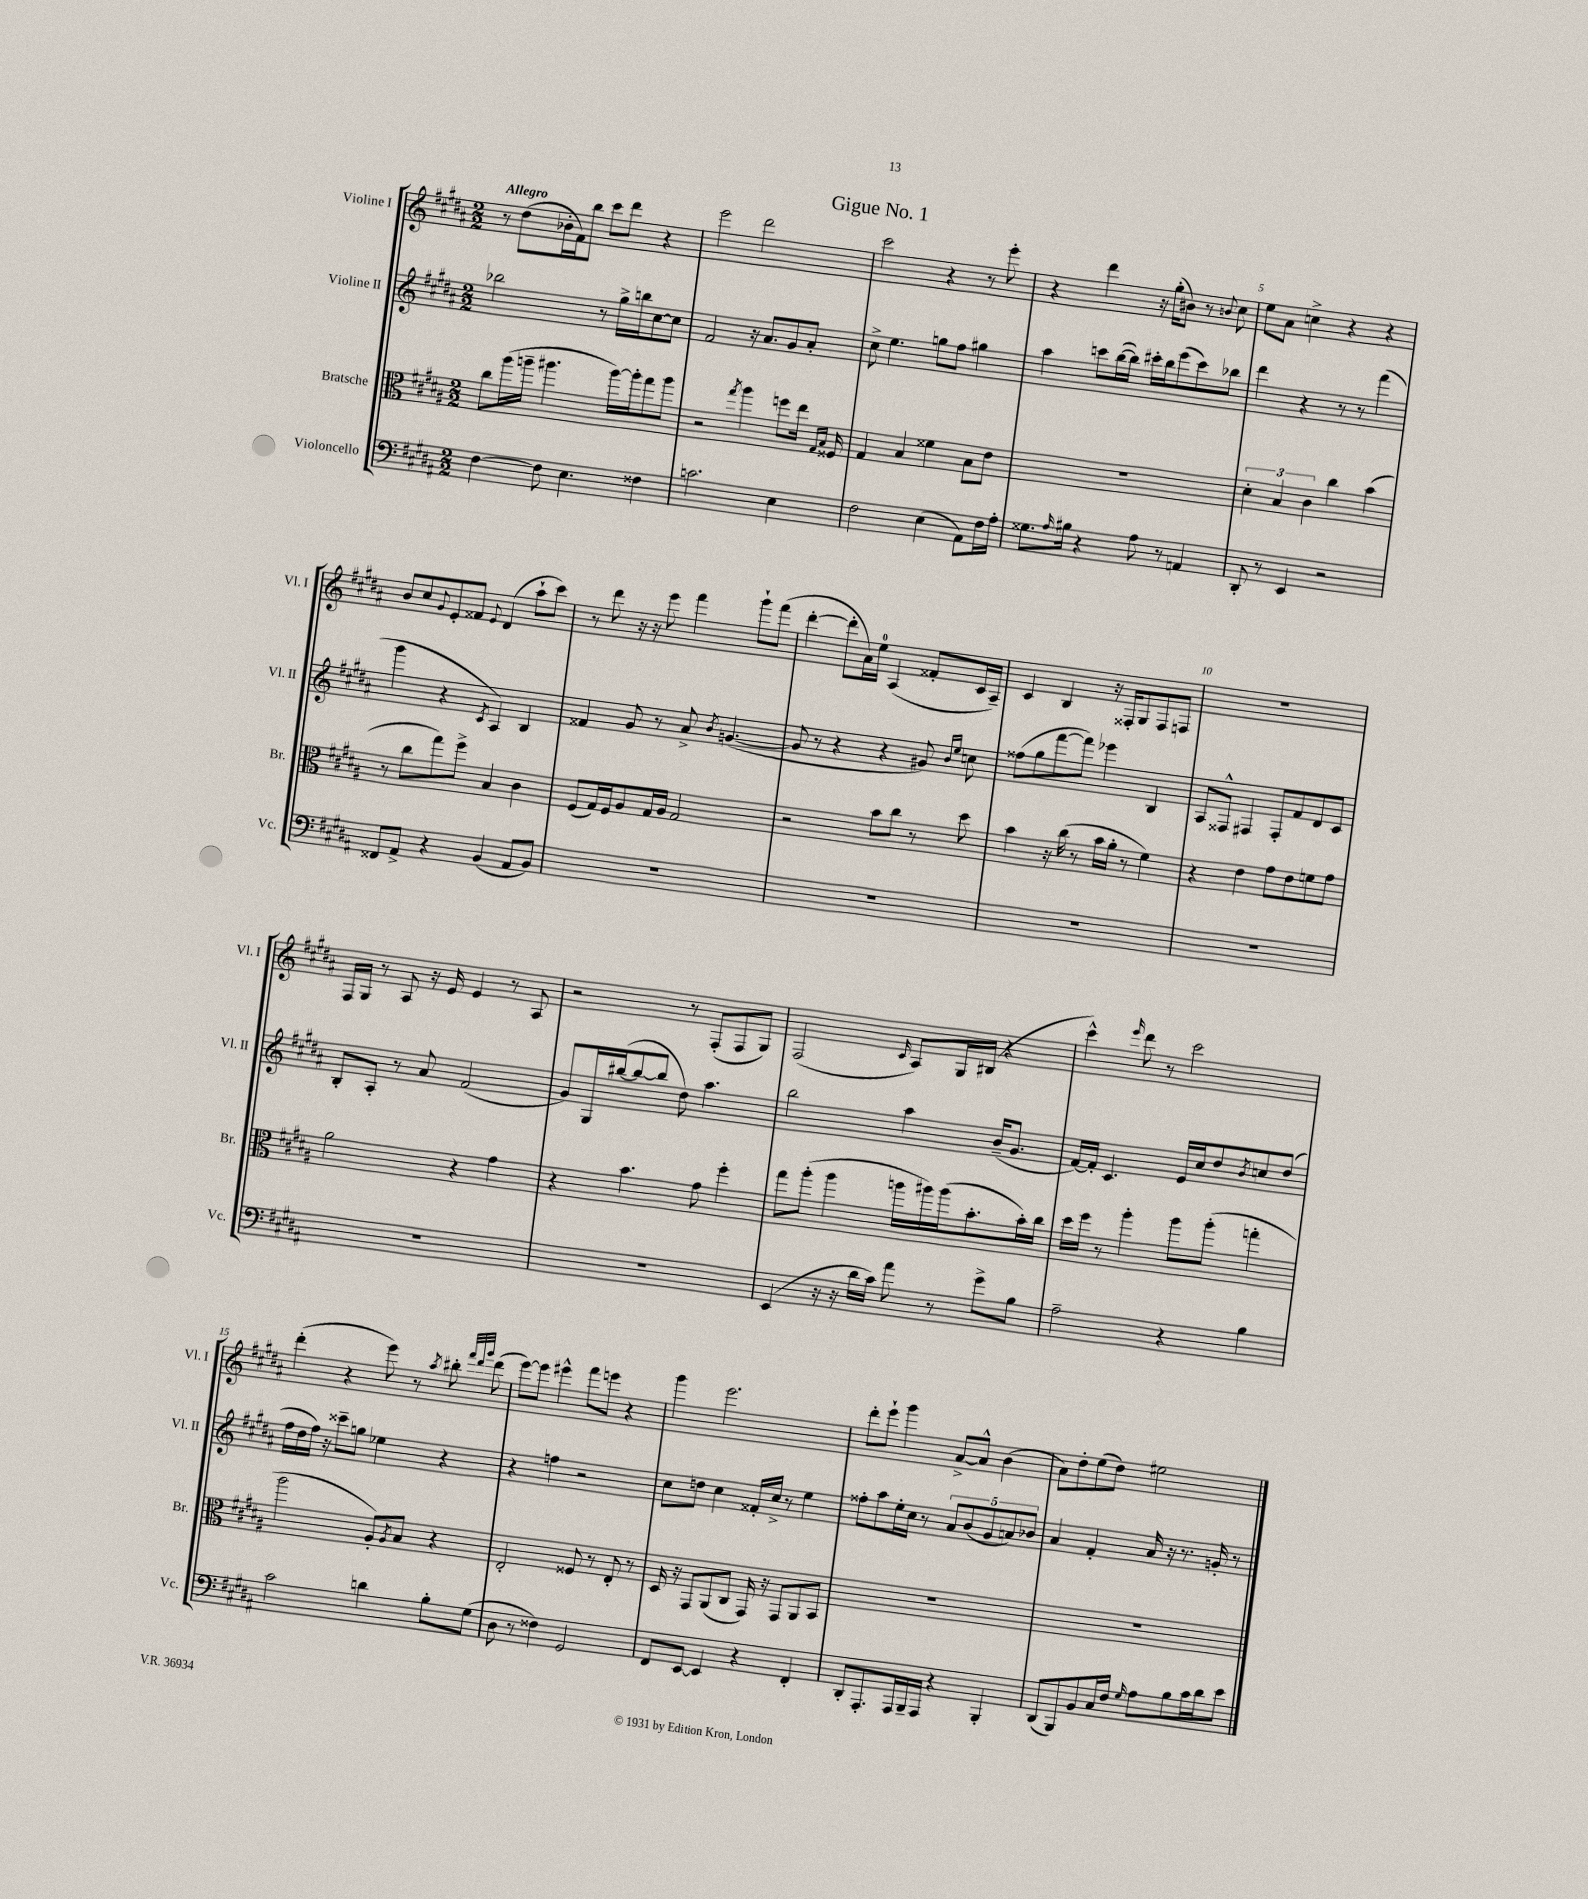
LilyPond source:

\header { title = "Gigue No. 1" }
<<
\new StaffGroup <<
\new Staff = "s0" \with { instrumentName = "Violine I" shortInstrumentName = "Vl. I" } {
    \clef treble \key b \major \numericTimeSignature \time 2/2 \tempo "Allegro"
    r8 dis''8( bes'16-. fis'16) b''8 cis'''8 dis'''8 r4 |
    e'''2 dis'''2 |
    cis'''2 r4 r8 e'''8-. |
    r4 dis'''4 r16 gis''16-.( bis'8) r8 \appoggiatura { b'8 } cis''8 |
    e''8 ais'8 c''4-> r4 r4 |
    b'8 cis''8 \appoggiatura { gis'8 } e'8-. fisis'8 \appoggiatura { e'8 } dis'4( ais''8-! cis'''8) |
    r8 dis'''8 r16 r16 e'''8 fis'''4 gis'''8-! fis'''8( |
    dis'''4~-. dis'''8-. ais'16) e''16-0 ais4( fisis'8-. cis'16 ais16--) |
    cis'4 b4 r16 fisis16-. gis8 fisis8 f8 |
    R1 |
    fis16 gis16 r8 ais8 r16 e'16 e'4 r8 ais8 |
    r2 r8 fis8-.( fis8 gis8) |
    fis2( \grace { cis'16 } ais8) gis16 bis16( r4 |
    cis'''4-^) \grace { e'''16 } dis'''8 r8 cis'''2 |
    dis'''4-.( r4 e'''8) r8 \acciaccatura { ais''8 } bis''8-. \grace { fis'''32 dis'''32 gis'''32 } dis'''8( |
    e'''8~) e'''8 eis'''4-^ fis'''8 e'''8 r4 |
    gis'''4 e'''2. |
    dis'''8-. e'''8-! gis'''4 ais'8~-> ais'8-^ b'4( |
    ais'8) dis''8-. e''8( dis''8) eis''2 \bar "|." |
}
\new Staff = "s1" \with { instrumentName = "Violine II" shortInstrumentName = "Vl. II" } {
    \clef treble \key b \major \numericTimeSignature \time 2/2
    bes''2 r8 gis''16-> b''16 cis''8~ cis''8 |
    fis'2 r16 ais'8. gis'8 ais'8-. |
    cis''8-> e''4. g''8 fis''8 gis''4 |
    ais''4 c'''8 b''16~( b''16) cis'''16-. b''16 e'''8( cis'''8) bes''8 |
    dis'''4 r4 r8 r8 fis'''4( |
    gis'''4 r4 \acciaccatura { cis'8 } ais4) b4 |
    fisis'4 gis'8 r8 ais'8-> \acciaccatura { b'8 } g'4.~( |
    g'8 r8 r4 r4 gis'8) \grace { b'16 e''16 } c''8 |
    fisis''8( gis''8 fis'''8~ fis'''8) ees'''4 b4 |
    ais8 fisis8-^ fis4 fis8-. fis'8 dis'8 cis'8 |
    b8-. ais8-. r8 ais'8 fis'2( |
    gis'8) gis16 bis''16~( bis''8~ bis''8 dis''8) ais''4. |
    b''2 ais''4 b'16--( gis'8. |
    fis'16~) fis'16-. cis'4. e'16 cis''16 dis''8 \acciaccatura { b'8 } c''8 dis''8( |
    fis''16 dis''16 fis''16) r16 cisis'''8-- g''8 ees''4 r4 |
    r4 f''4 r2 |
    cis''8 d''8 cis''4 fisis'16-. cis''16-> r8 e''4 |
    fisis''8-. ais''8 e''16-. cis''16 r8 \tuplet 5/4 { ais'8 b'8( gis'8 a'8) bes'8 } |
    ais'4 fis'4-. ais'16 r16 r8. g'16-. r8 \bar "|." |
}
\new Staff = "s2" \with { instrumentName = "Bratsche" shortInstrumentName = "Br." } {
    \clef alto \key b \major \numericTimeSignature \time 2/2
    cis''8 ais''16( a''16-- ais''4. ais''16~) ais''16-. gis''8 ais''8 |
    r2 \acciaccatura { gis''8 } ais''4 f''8 e''16 \grace { gis16 b16 } fisis16 |
    gis4 b4 fisis'4 b8 e'8 |
    R1 |
    \tuplet 3/2 { dis'4-. b4 cis'4 } cis''4 b'4( |
    r8 cis''8 gis''8) fis''8-> b4 cis'4 |
    fis8( gis16) fis16 ais8 gis16 ais16 gis2 |
    r2 b'8 cis''8 r8 dis''8 |
    b'4 r16 cis''16( r8 b'16 ais'16-. r8 fis'4) |
    r4 e'4 gis'8 e'8 f'8 gis'8 |
    ais'2 r4 gis'4 |
    r4 b'4. gis'8 fis''4-. |
    gis''8 ais''8-.( ais''4 a''16 ais''16) ais''16( b'8.-. b'16-.) cis''16 |
    dis''16 fis''16 r8 ais''4-. ais''8 ais''8-.( g''4-. |
    ais''2 ais8-.) \acciaccatura { ais8 } b8 r4 |
    e2-. fisis8 r8 e8-. r8 |
    dis16 r16 gis,8 ais,8( cis8 gis,16) r16 gis,8 ais,8 b,8 |
    R1 |
    R1 \bar "|." |
}
\new Staff = "s3" \with { instrumentName = "Violoncello" shortInstrumentName = "Vc." } {
    \clef bass \key b \major \numericTimeSignature \time 2/2
    fis4~ fis8 e4. fisis4 |
    c'2. e4 |
    fis2 e4( ais,8) fis16 ais16-. |
    gisis8. \grace { ais16 } bis16 r4 ais8 r8 a,4 |
    dis,8-. r8 e,4 r2 |
    fisis,8 ais,8-> r4 b,4( ais,8 b,8) |
    R1 |
    R1 |
    R1 |
    R1 |
    R1 |
    R1 |
    e,4( r16 r16 dis'16 cis'16) ais'8 r8 gis'8-> b8 |
    ais2-- r4 b4 |
    cis'2 d'4 b8-. gis8( |
    dis8 r8 fisis4) gis,2 |
    fis,8 e,8~ e,4 r4 fis,4-. |
    dis,8-. ais,,8.-. ais,,16 b,,16-- ais,,16 r4 b,,4-. |
    dis,8( b,,8) b,8 cis16 fis16 \grace { gis16 } ais8 b8 cis'16 dis'16 e'8 \bar "|." |
}
>>
>>
\layout { \context { \Score \override BarNumber.break-visibility = ##(#f #t #t) barNumberVisibility = #(every-nth-bar-number-visible 5) } }
